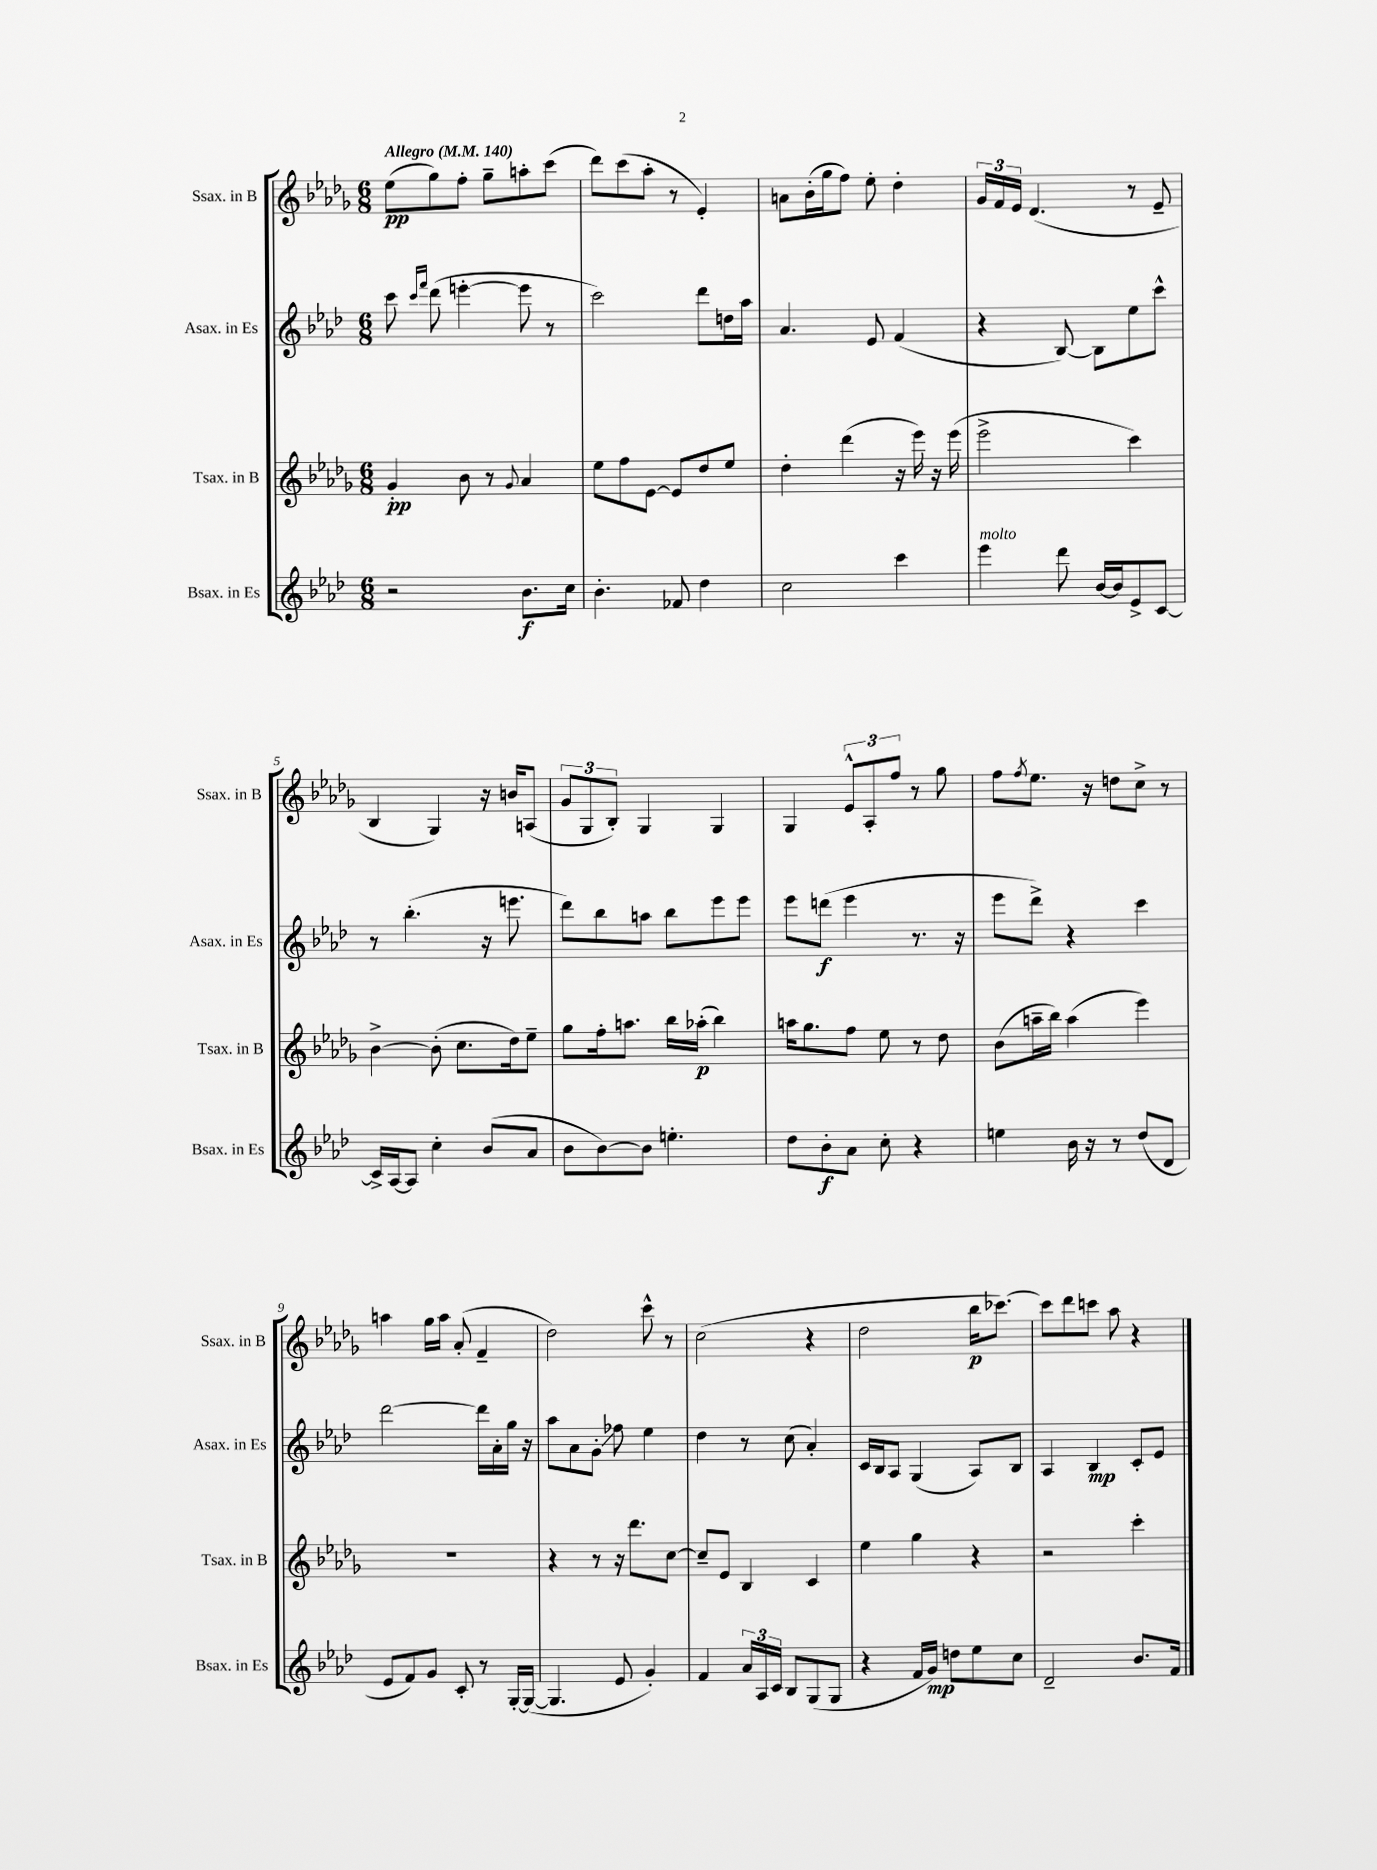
<<
\new StaffGroup <<
\new Staff = "s0" \with { instrumentName = "Ssax. in B" shortInstrumentName = "Ssax. in B" } {
    \clef treble \key des \major \numericTimeSignature \time 6/8 \tempo "Allegro" 4 = 140
    ees''8\pp( ges''8) f''8-. ges''8-- a''8-. c'''8( |
    des'''8) c'''8( aes''8-. r8 ees'4-.) |
    a'8 bes'16-.( ges''16 f''8) ees''8-. des''4-. |
    \tuplet 3/2 { ges'16 f'16 ees'16 } des'4.( r8 ees'8-- |
    bes4 ges4) r16 b'16 a8( |
    \tuplet 3/2 { ges'8 ges8 bes8-.) } ges4 ges4 |
    ges4 \tuplet 3/2 { ees'8-^ aes8-. f''8 } r8 ges''8 |
    f''8 \acciaccatura { f''8 } ees''8. r16 d''8 c''8-> r8 |
    a''4 ges''16 a''16 aes'8-.( f'4-- |
    des''2) c'''8-^ r8 |
    c''2( r4 |
    des''2 bes''16\p ces'''8.~) |
    ces'''8 des'''8 c'''8 aes''8 r4 \bar "|." |
}
\new Staff = "s1" \with { instrumentName = "Asax. in Es" shortInstrumentName = "Asax. in Es" } {
    \clef treble \key aes \major \numericTimeSignature \time 6/8
    c'''8 \grace { c'''16 f'''16 } des'''8( e'''4~-. e'''8 r8 |
    c'''2) des'''8 d''16 aes''16 |
    aes'4. ees'8 f'4( |
    r4 bes8~) bes8 ees''8 c'''8-^ |
    r8 bes''4.-.( r16 e'''8. |
    des'''8) bes''8 a''8 bes''8 ees'''8 ees'''8 |
    ees'''8 d'''8\f( ees'''4 r8. r16 |
    ees'''8 des'''8->) r4 c'''4 |
    des'''2~ des'''16 aes'16-. g''16 r16 |
    aes''8 aes'8 g'8-.\glissando fes''8 ees''4 |
    des''4 r8 c''8( aes'4-.) |
    c'16 bes16 aes8 g4( aes8) bes8 |
    aes4 bes4\mp c'8-. ees'8 \bar "|." |
}
\new Staff = "s2" \with { instrumentName = "Tsax. in B" shortInstrumentName = "Tsax. in B" } {
    \clef treble \key des \major \numericTimeSignature \time 6/8
    ges'4-.\pp bes'8 r8 \appoggiatura { ges'8 } aes'4 |
    ees''8 f''8 ees'8~ ees'8 des''8 ees''8 |
    des''4-. des'''4( r16 ees'''16) r16 ees'''16( |
    ees'''2-> c'''4) |
    bes'4~-> bes'8-.( c''8. des''16) ees''8-- |
    ges''8 f''16-. a''8. bes''16 aes''16-.\p( bes''4) |
    a''16 ges''8. f''8 ees''8 r8 des''8 |
    bes'8( a''16-- bes''16) a''4( ees'''4) |
    R2. |
    r4 r8 r16 des'''8. c''8~ |
    c''8-- ees'8 bes4 c'4 |
    ees''4 ges''4 r4 |
    r2 c'''4-. \bar "|." |
}
\new Staff = "s3" \with { instrumentName = "Bsax. in Es" shortInstrumentName = "Bsax. in Es" } {
    \clef treble \key aes \major \numericTimeSignature \time 6/8
    r2 bes'8.\f c''16 |
    bes'4.-. fes'8 des''4 |
    c''2 c'''4 |
    ees'''4^\markup { \italic "molto" } des'''8 bes'16~ bes'16 ees'8-> c'8~ |
    c'16-> aes16~ aes8 c''4-. bes'8( aes'8 |
    bes'8 bes'8~) bes'8 e''4.-. |
    des''8 bes'8-.\f aes'8 c''8-. r4 |
    e''4 bes'16 r16 r8 des''8( des'8 |
    ees'8 f'8) g'8 c'8-. r8 g16~-. g16~( |
    g4. ees'8 g'4-.) |
    f'4 \tuplet 3/2 { aes'16 aes16 c'16 } bes8 g8( g8 |
    r4 f'16 g'16\mp) d''8 ees''8 c''8 |
    des'2-- bes'8. f'16 \bar "|." |
}
>>
>>
